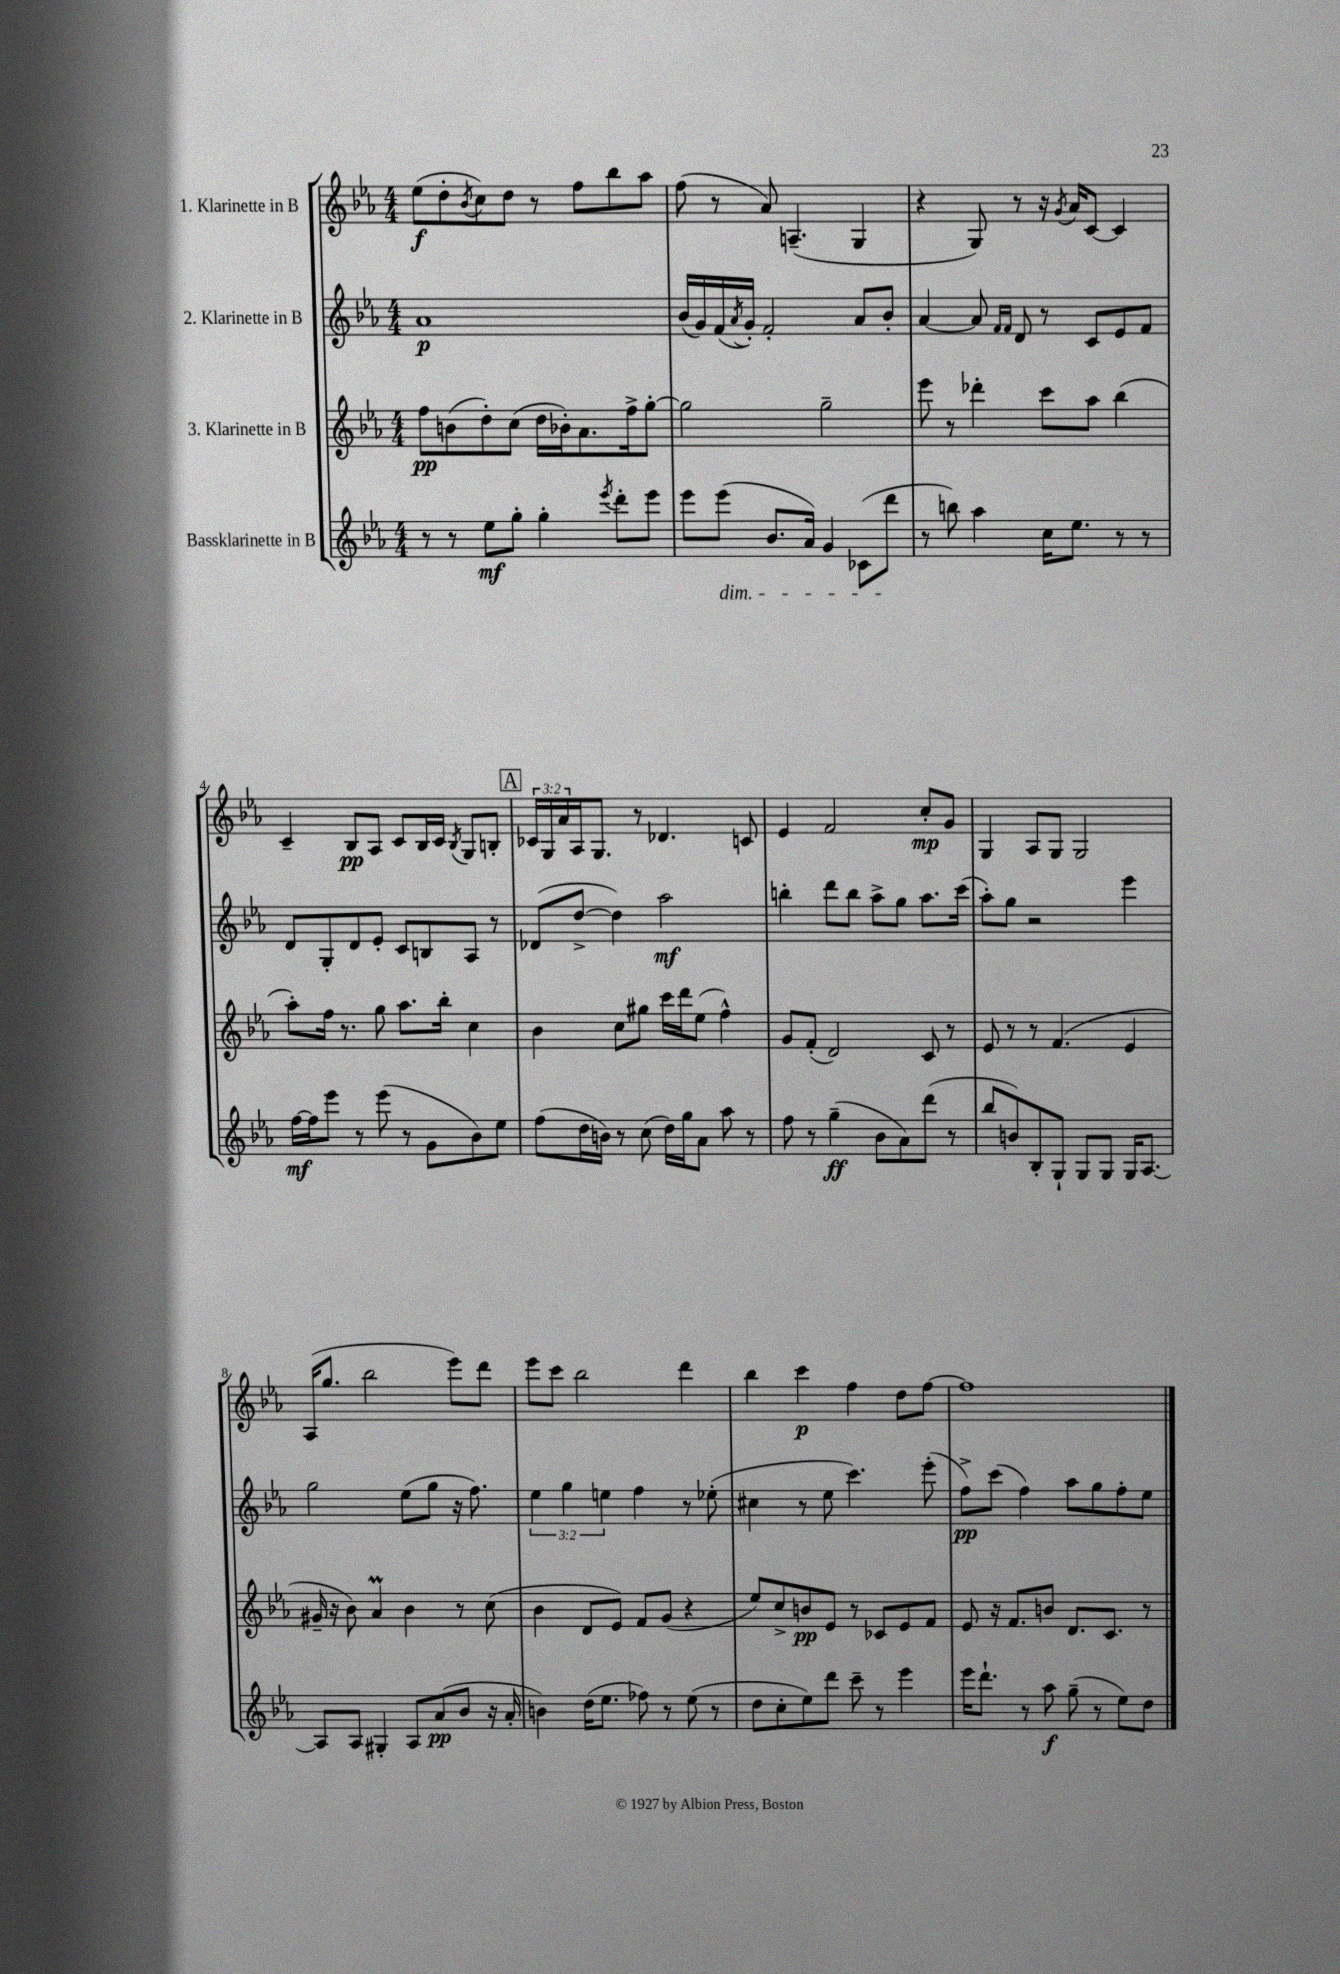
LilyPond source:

<<
\new StaffGroup <<
\new Staff = "s0" \with { instrumentName = "1. Klarinette in B" } {
    \clef treble \key ees \major \numericTimeSignature \time 4/4 \override Staff.TupletNumber.text = #tuplet-number::calc-fraction-text
    ees''8\f( d''8-. \acciaccatura { bes'8 } c''8) d''8 r8 f''8 bes''8 aes''8 |
    f''8( r8 aes'8) a4.--( g4 |
    r4 g8) r8 r16 \acciaccatura { g'8 } aes'16 c'8~ c'4 |
    c'4-- bes8\pp aes8 c'8 bes16 c'16 \acciaccatura { bes8 } g8 b8-. |
    \mark \markup { \box "A" } \tuplet 3/2 { ces'16 g16 aes'16 } aes16 g8. r8 des'4. c'8 |
    ees'4 f'2 c''8-.\mp g'8 |
    g4 aes8 g8 g2 |
    aes16( g''8. bes''2 ees'''8) d'''8 |
    ees'''8 c'''8 bes''2 d'''4 |
    bes''4 c'''4\p f''4 d''8 f''8~ |
    f''1 \bar "|." |
}
\new Staff = "s1" \with { instrumentName = "2. Klarinette in B" } {
    \clef treble \key ees \major \numericTimeSignature \time 4/4 \override Staff.TupletNumber.text = #tuplet-number::calc-fraction-text
    aes'1\p |
    bes'16( g'16) f'16( \acciaccatura { aes'8 } g'16-.) f'2-. aes'8 bes'8-. |
    aes'4~ aes'8 \grace { f'16 f'16 } d'8 r8 c'8 ees'8 f'8 |
    d'8 g8-. d'8 ees'8-. c'8 b8 aes8 r8 |
    \mark \markup { \box "A" } des'8( d''8~-> d''4) aes''2\mf |
    b''4-. d'''8 b''8 aes''8-> g''8 aes''8. c'''16( |
    aes''8-.) g''8 r2 ees'''4 |
    g''2 ees''8( g''8 r16 f''8.) |
    \tuplet 3/2 { ees''4 g''4 e''4 } f''4 r8 ees''8-.( |
    cis''4 r8 ees''8 c'''4.) ees'''8-.( |
    f''8->\pp) c'''8( f''4) aes''8 g''8 f''8-. ees''8 \bar "|." |
}
\new Staff = "s2" \with { instrumentName = "3. Klarinette in B" } {
    \clef treble \key ees \major \numericTimeSignature \time 4/4
    f''8\pp b'8( d''8-.) c''8( d''16 bes'16-.) aes'8. f''16-> g''8~-. |
    g''2 g''2-- |
    ees'''8 r8 des'''4-. c'''8 aes''8 bes''4( |
    aes''8-.) f''16 r8. g''8 aes''8. bes''16-. c''4 |
    \mark \markup { \box "A" } bes'4 c''8 gis''8 c'''16 d'''16 ees''8( f''4-^) |
    g'8 f'8-.( d'2) c'8 r8 |
    ees'8 r8 r8 f'4.( ees'4 |
    gis'16-- r16 bes'8) aes'4\prall bes'4 r8 c''8( |
    bes'4 d'8 ees'8) f'8 g'8( r4 |
    ees''8) c''8-> b'8\pp ees'8 r8 ces'8 ees'8 f'8 |
    ees'8 r16 f'8. b'8 d'8. c'8. r8 \bar "|." |
}
\new Staff = "s3" \with { instrumentName = "Bassklarinette in B" } {
    \clef treble \key ees \major \numericTimeSignature \time 4/4
    r8 r8 ees''8\mf g''8-. g''4-. \acciaccatura { ees'''8 } d'''8-. ees'''8 |
    ees'''8 ees'''8\dim( bes'8. aes'16) g'4 ces'8( d'''8\! |
    r8 b''8) aes''4 c''16 ees''8. r8 r8 |
    f''16~\mf f''16 ees'''8 r8 ees'''8( r8 g'8 bes'8) ees''8 |
    \mark \markup { \box "A" } f''8( d''16 b'16) r8 c''8( d''16) g''16 aes'8 aes''8 r8 |
    f''8 r8 g''4--\ff( bes'8 aes'8) d'''8( r8 |
    bes''8 b'8) bes8-. g8-! g8 g8 g16 aes8.~ |
    aes8 aes8 gis4-. aes8 aes'8\pp( bes'8 r16 aes'16-. |
    b'4) d''16( ees''8. fes''8) r8 ees''8( r8 |
    d''8 c''8-. ees''8) d'''8 c'''8-- r8 ees'''4 |
    ees'''16 d'''8.-! r8 aes''8\f g''8--( r8 ees''8) d''8 \bar "|." |
}
>>
>>
